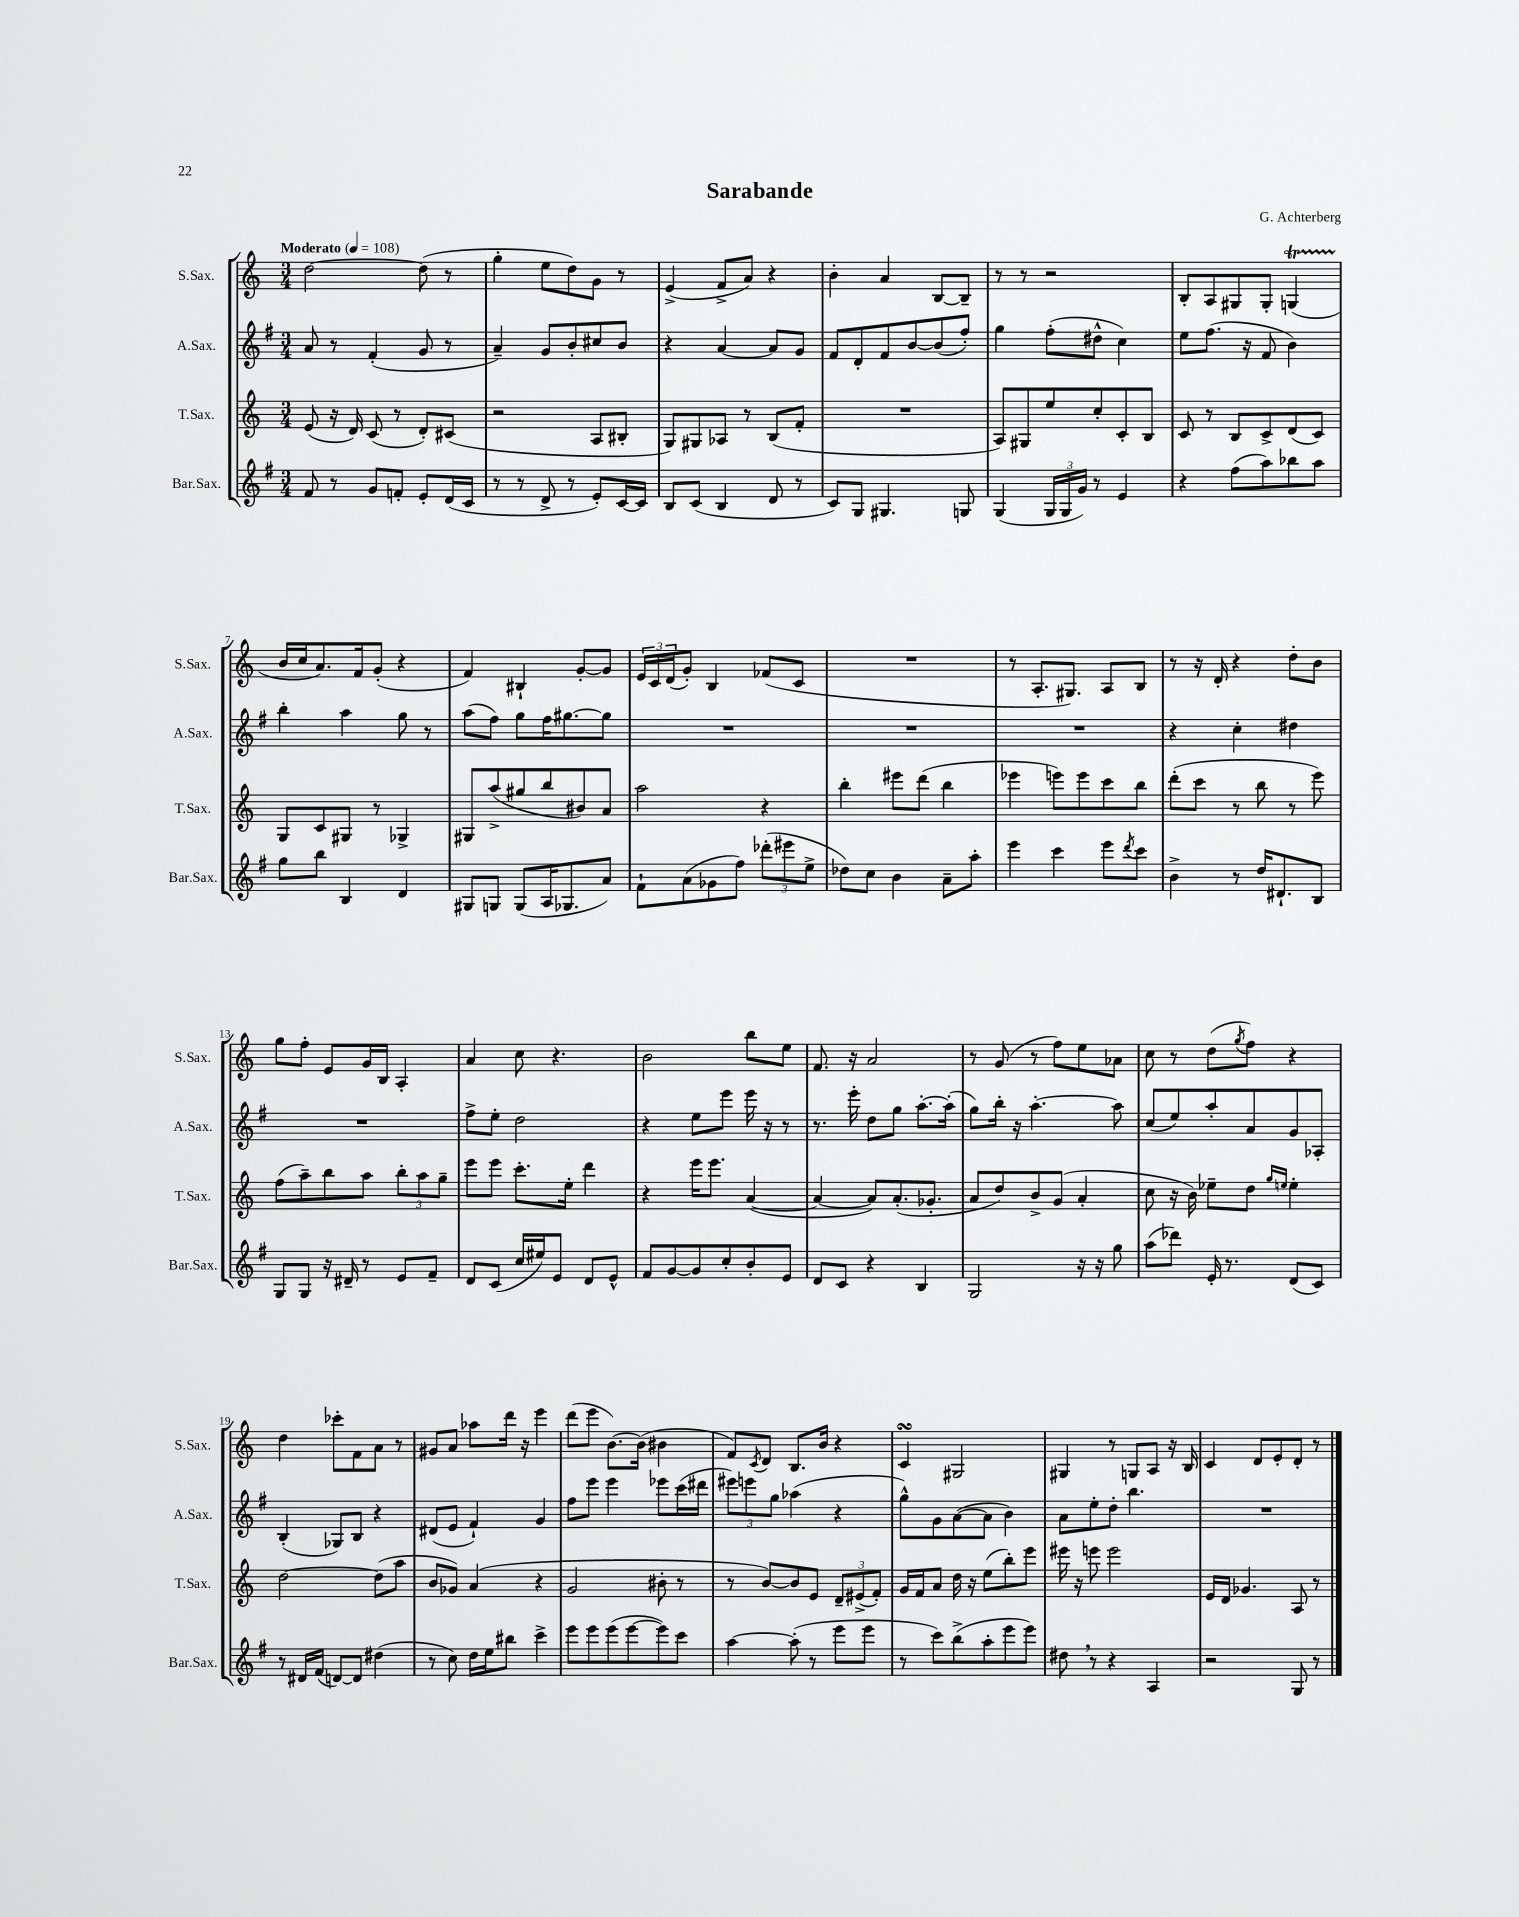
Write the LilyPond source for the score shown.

\header { title = "Sarabande" composer = "G. Achterberg" }
<<
\new StaffGroup <<
\new Staff = "s0" \with { instrumentName = "S.Sax." shortInstrumentName = "S.Sax." } {
    \clef treble \key c \major \numericTimeSignature \time 3/4 \tempo "Moderato" 4 = 108
    d''2~ d''8( r8 |
    g''4-. e''8 d''8) g'8 r8 |
    e'4->( f'8-> a'8) r4 |
    b'4-. a'4 b8~ b8-- |
    r8 r8 r2 |
    b8-. a8 gis8 gis8-. g4\startTrillSpan( |
    b'16\stopTrillSpan c''16 a'8.) f'16 g'8-.( r4 |
    f'4) bis4-! g'8~-. g'8 |
    \tuplet 3/2 { e'16 c'16 d'16( } g'8-.) b4 fes'8( c'8 |
    R2. |
    r8 a8.-. gis8.) a8 b8 |
    r8 r16 d'16-. r4 d''8-. b'8 |
    g''8 f''8-. e'8 g'16 b16 a4-. |
    a'4 c''8 r4. |
    b'2 b''8 e''8 |
    f'8. r16 a'2 |
    r8 g'8( r8 f''8) e''8 aes'8 |
    c''8 r8 d''8( \acciaccatura { g''8 } f''8) r4 |
    d''4 ces'''8-. f'8 a'8 r8 |
    gis'8 a'8 aes''8 d'''16 r16 e'''4 |
    d'''8( e'''8 b'8.~) b'16( bis'4 |
    f'8) \acciaccatura { c'8 } d'8 b8. b'16 r4 |
    c'4\turn gis2 |
    gis4 r8 g8 a8 r16 b16 |
    c'4 d'8 e'8-. d'8-. r8 \bar "|." |
}
\new Staff = "s1" \with { instrumentName = "A.Sax." shortInstrumentName = "A.Sax." } {
    \clef treble \key g \major \numericTimeSignature \time 3/4
    a'8 r8 fis'4-.( g'8 r8 |
    a'4--) g'8 b'8-. cis''8 b'8 |
    r4 a'4~ a'8 g'8 |
    fis'8 d'8-. fis'8 b'8~ b'8( fis''8-.) |
    g''4 fis''8-.( dis''8-^ c''4) |
    e''8 fis''8.( r16 fis'8 b'4) |
    b''4-. a''4 g''8 r8 |
    a''8( fis''8) g''8 fis''16 gis''8.~ gis''8 |
    R2. |
    R2. |
    R2. |
    r4 c''4-. dis''4 |
    R2. |
    fis''8-> e''8-. d''2 |
    r4 e''8 e'''8 e'''16 r16 r8 |
    r8. e'''16-. d''8 g''8 a''8.~-. a''16-.( |
    g''8) b''16-. r16 a''4.~-. a''8 |
    c''8( e''8) a''8-. a'8 g'8 aes8-. |
    b4-.( ges8) b8 r4 |
    dis'8( e'8 fis'4-!) g'4 |
    fis''8 e'''8 e'''4 ees'''8 c'''16( dis'''16 |
    \tuplet 3/2 { eis'''8) e'''8 g''8 } aes''4( r4 |
    g''8-^) g'8 a'8~( a'8 b'4) |
    a'8 e''8-. d''8-. b''4. |
    R2. \bar "|." |
}
\new Staff = "s2" \with { instrumentName = "T.Sax." shortInstrumentName = "T.Sax." } {
    \clef treble \key c \major \numericTimeSignature \time 3/4
    e'8( r16 d'16) c'8( r8 d'8-.) cis'8( |
    r2 a8 bis8-. |
    g8) gis8 aes8 r8 b8( f'8-. |
    R2. |
    a8) gis8 e''8 c''8-. c'8-. b8 |
    c'8 r8 b8 c'8-> d'8( c'8) |
    g8 c'8 gis8 r8 ges4-> |
    gis8 a''8->( gis''8 b''8 bis'8) a'8 |
    a''2 r4 |
    b''4-. eis'''8 d'''8( b''4 |
    ees'''4 e'''8) e'''8 c'''8 b''8 |
    d'''8-.( c'''8 r8 b''8 r8 e'''8) |
    f''8( a''8--) b''8 a''8 \tuplet 3/2 { b''8-. a''8 g''8-- } |
    e'''8 e'''8 c'''8.-. e''16-. d'''4 |
    r4 e'''16 e'''8. a'4~( |
    a'4~ a'8) a'8.-.( ges'8.-. |
    a'8 d''8) b'8-> g'8( a'4-. |
    c''8 r16 b'16) ees''8-- d''8 \grace { g''16 e''16 } e''4-. |
    d''2~ d''8( a''8 |
    b'8 ges'8) a'4( r4 |
    g'2 bis'8-. r8 |
    r8 b'8~) b'8 e'8 \tuplet 3/2 { d'8-- eis'8->( f'8-.) } |
    g'16 f'16 a'8 d''16 r16 e''8( b''8-.) e'''8 |
    eis'''16 r16 e'''8 e'''2 |
    e'16 d'16 ges'4. a8 r8 \bar "|." |
}
\new Staff = "s3" \with { instrumentName = "Bar.Sax." shortInstrumentName = "Bar.Sax." } {
    \clef treble \key g \major \numericTimeSignature \time 3/4
    fis'8 r8 g'8 f'8-. e'8-. d'16( c'16 |
    r8 r8 d'8-> r8 e'8-.) c'16~ c'16 |
    b8 c'8( b4 d'8 r8 |
    c'8) g8 gis4. g8 |
    g4( \tuplet 3/2 { g16 g16 g'16) } r8 e'4 |
    r4 fis''8( a''8) bes''8 a''8 |
    g''8 b''8 b4 d'4 |
    gis8 g8 g8( a16 ges8. a'8) |
    fis'8-! a'8( ges'8 fis''8) \tuplet 3/2 { des'''8-.( eis'''8 e''8-> } |
    des''8) c''8 b'4 a'8-- a''8-. |
    e'''4 c'''4 e'''8 \acciaccatura { d'''8 } c'''8 |
    b'4-> r8 d''16 dis'8.-! b8 |
    g8 g8 r16 dis'16-- r8 e'8 fis'8-- |
    d'8 c'8( c''16 eis''16) e'8 d'8 e'8-^ |
    fis'8 g'8~ g'8 c''8-. b'8-. e'8 |
    d'8 c'8 r4 b4 |
    g2 r16 r16 g''8 |
    a''8( des'''8) e'16-. r8. d'8( c'8) |
    r8 dis'16 fis'16( d'8~) d'8 dis''4( |
    r8 c''8) d''16 e''16 bis''8 c'''4-> |
    e'''8 e'''8 e'''8( e'''8~ e'''8) c'''8 |
    a''4~ a''8-.( r8 e'''8 e'''8 |
    r8 c'''8) b''8->( a''8-. e'''8 e'''8) |
    dis''8 \breathe r8 r4 a4 |
    r2 g8 r8 \bar "|." |
}
>>
>>
